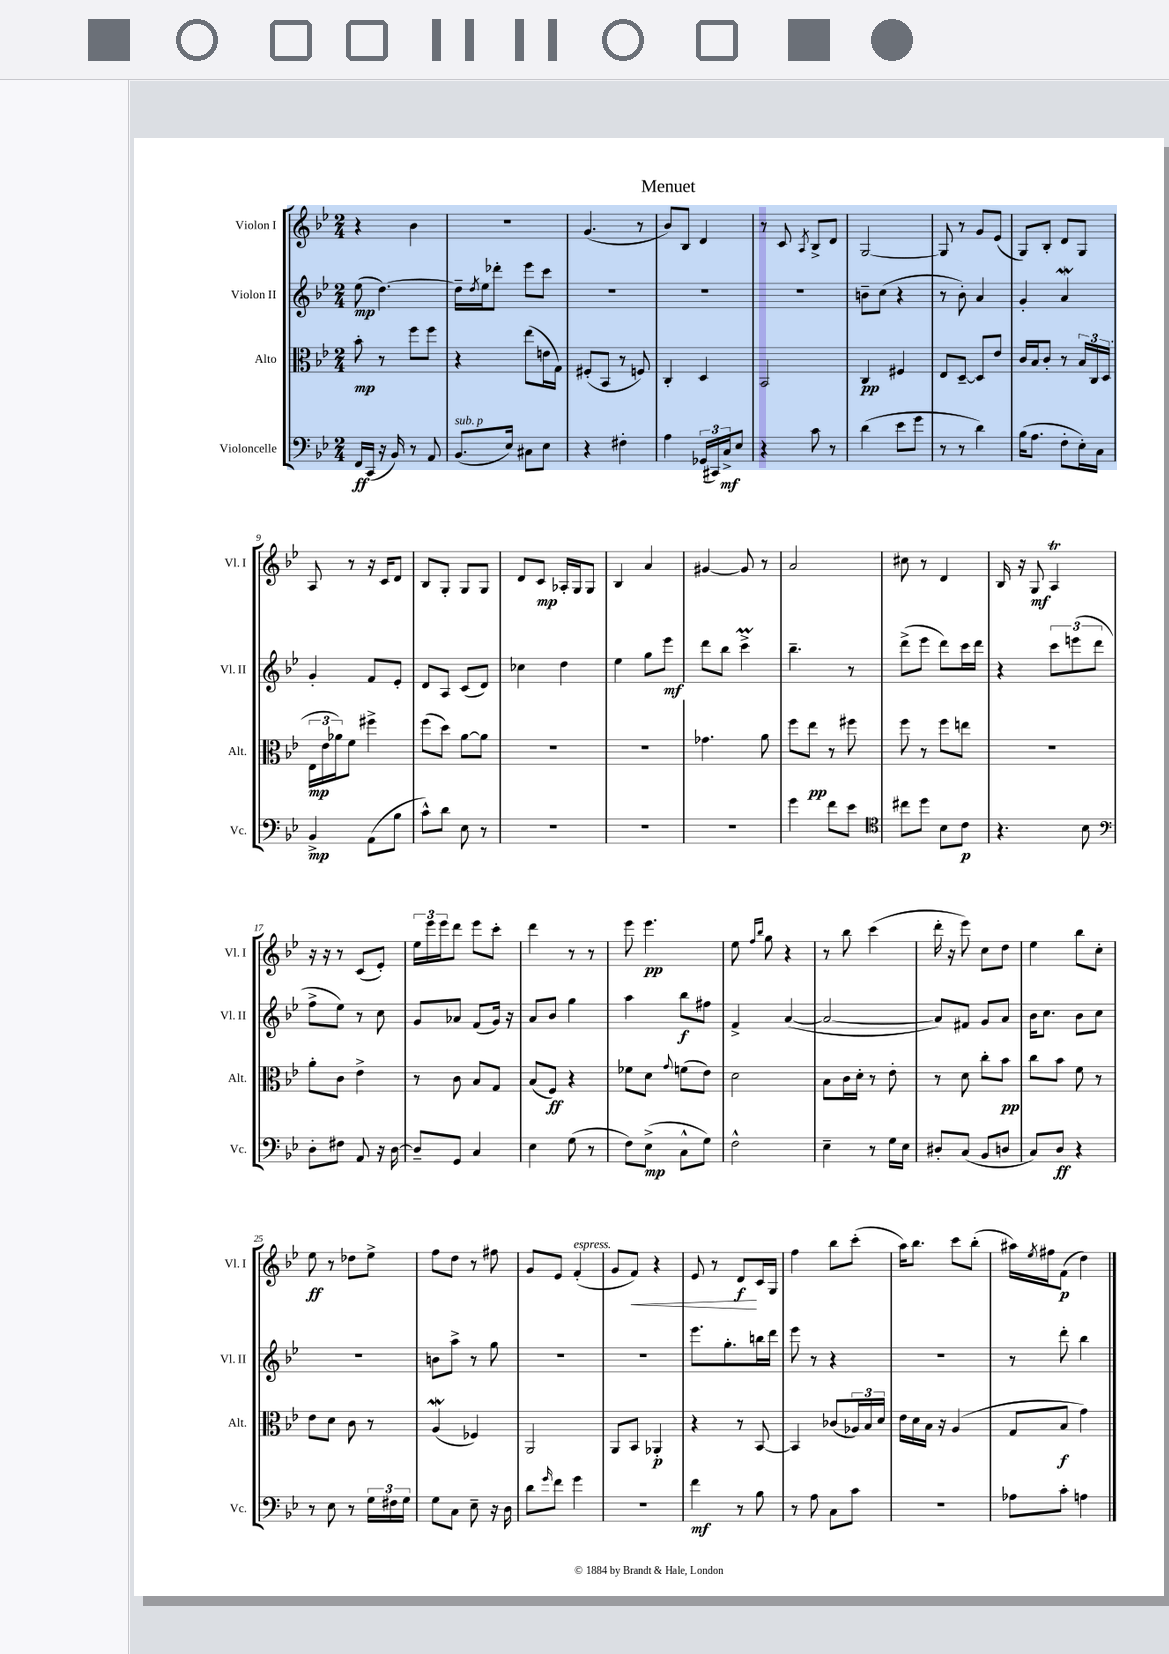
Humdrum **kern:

**kern	**dynam	**kern	**dynam	**kern	**dynam	**kern	**dynam
*part4	*part4	*part3	*part3	*part2	*part2	*part1	*part1
*staff4	*staff4	*staff3	*staff3	*staff2	*staff2	*staff1	*staff1
*I"Violoncelle	*	*I"Alto	*	*I"Violon II	*	*I"Violon I	*
*I'Vc.	*	*I'Alt.	*	*I'Vl. II	*	*I'Vl. I	*
*clefF4	*	*clefC3	*	*clefG2	*	*clefG2	*
*k[b-e-]	*	*k[b-e-]	*	*k[b-e-]	*	*k[b-e-]	*
*M2/4	*	*M2/4	*	*M2/4	*	*M2/4	*
=1	=1	=1	=1	=1	=1	=1	=1
16FF/LL	ff	8b-'\	mp	(8ee-\	mp	4r	.
(16CC/JJ	.	.	.	.	.	.	.
16r	.	8r	.	[4.dd\)	.	.	.
16BB-/)	.	.	.	.	.	.	.
8r	.	8ff\L	.	.	.	4b-\	.
8AA/	.	8ff\J	.	.	.	.	.
=2	=2	=2	=2	=2	=2	=2	=2
!LO:TX:a:i:t=sub. p	!	!	!	!	!	!	!
(8.BB-/L	.	4r	.	16dd~\LL]	.	2r	.
.	.	.	.	8qdd/	.	.	.
.	.	.	.	16ee-\J	.	.	.
.	.	.	.	8ddd-X'\J	.	.	.
16E-/Jk)	.	.	.	.	.	.	.
8C#X\L	.	(8ee-\L	.	8eee-\L	.	.	.
8E-\J	.	16en\L	.	8ccc\J	.	.	.
.	.	16G\JJ)	.	.	.	.	.
=3	=3	=3	=3	=3	=3	=3	=3
4r	.	(8F#X'/L	.	2r	.	(4.g/	.
.	.	8BB-/J	.	.	.	.	.
4F#X'\	.	8r	.	.	.	.	.
.	.	8Fn/)	.	.	.	8r	.
=4	=4	=4	=4	=4	=4	=4	=4
4A\	.	4C'/	.	2r	.	8b-/L)	.
.	.	.	.	.	.	8B-/J	.
(24GG-X/LL	.	4D/	.	.	.	4d/	.
24CC#X/)	.	.	.	.	.	.	.
24C^/J	mf	.	.	.	.	.	.
8E-/J	.	.	.	.	.	.	.
=5	=5	=5	=5	=5	=5	=5	=5
4r	.	2BB-/	.	2r	.	8r	.
.	.	.	.	.	.	8c/	.
.	.	.	.	.	.	8qA/	.
8c\	.	.	.	.	.	8B-^/L	.
8r	.	.	.	.	.	8d/J	.
=6	=6	=6	=6	=6	=6	=6	=6
(4d\	.	4C/	pp	8bn~\L	.	[2G/	.
.	.	.	.	(8cc\J	.	.	.
8e-\L	.	4F#X/	.	4r	.	.	.
8g\J	.	.	.	.	.	.	.
=7	=7	=7	=7	=7	=7	=7	=7
8r	.	8E-/L	.	8r	.	8G/]	.
8r	.	[8D~/J	.	8b-'\)	.	8r	.
4d\)	.	8D/L]	.	4a/	.	8g/L	.
.	.	8e-/J	.	.	.	(8e-/J	.
=8	=8	=8	=8	=8	=8	=8	=8
(16B-\KL	.	16c/LL	.	4g'/	.	8G/L)	.
8.A\J	.	16B-/J	.	.	.	.	.
.	.	8c'/J	.	.	.	8B-'/J	.
8F'\L	.	8r	.	4aW/	.	8d/L	.
16E-'\L)	.	24B-/LL	.	.	.	8G/J	.
.	.	24C/	.	.	.	.	.
16C\JJ	.	.	.	.	.	.	.
.	.	(24D/JJ	.	.	.	.	.
!!LO:LB:g=z
=9	=9	=9	=9	=9	=9	=9	=9
4BB-^/	mp	24E-\LL	mp	4g'/	.	8A/	.
.	.	24e-\	.	.	.	.	.
.	.	24a-X\J)	.	.	.	.	.
.	.	8f\J	.	.	.	8r	.
(8AA\L	.	4ff#X^\	.	8f/L	.	16r	.
.	.	.	.	.	.	16c/KL	.
8B-\J	.	.	.	8e-'/J	.	8d/J	.
=10	=10	=10	=10	=10	=10	=10	=10
8c^^\L)	.	(8ff\L	.	8d/L	.	8B-/L	.
8d\J	.	8dd\J)	.	8A/J	.	8G'/J	.
8E-\	.	[8a\L	.	(8c/L	.	8G/L	.
8r	.	8a\J]	.	8d/J)	.	8G/J	.
=11	=11	=11	=11	=11	=11	=11	=11
2r	.	2r	.	4cc-X\	.	8d/L	.
.	.	.	.	.	.	8c/J	mp
.	.	.	.	4dd\	.	16A-X'/LL	.
.	.	.	.	.	.	16G/J	.
.	.	.	.	.	.	8G/J	.
=12	=12	=12	=12	=12	=12	=12	=12
2r	.	2r	.	4ee-\	.	4B-/	.
.	.	.	.	8gg\L	.	4a/	.
.	.	.	.	8eee-\J	mf	.	.
=13	=13	=13	=13	=13	=13	=13	=13
2r	.	4.g-X\	.	8ddd\L	.	[4g#X/	.
.	.	.	.	8bb-\J	.	.	.
.	.	.	.	4cccM^\	.	8g#/]	.
.	.	8a\	.	.	.	8r	.
=14	=14	=14	=14	=14	=14	=14	=14
4g\	.	8ff\L	.	4.bb-~\	.	2a/	.
.	.	8ee-\J	pp	.	.	.	.
8f\L	.	8r	.	.	.	.	.
8e-\J	.	8ff#X\	.	8r	.	.	.
=15	=15	=15	=15	=15	=15	=15	=15
*clefC4	*	*	*	*	*	*	*
8cc#X\L	.	8ff\	.	(8ddd^\L	.	8cc#X\	.
8dd\J	.	8r	.	8eee-\J	.	8r	.
8B-\L	.	8ff\L	.	8ddd\L)	.	4d/	.
8c\J	p	8een\J	.	16ccc\L	.	.	.
.	.	.	.	16ddd\JJ	.	.	.
=16	=16	=16	=16	=16	=16	=16	=16
4.r	.	2r	.	4r	.	16B-/	.
.	.	.	.	.	.	16r	.
.	.	.	.	.	.	8G/	mf
.	.	.	.	12ccc\L	.	4At/	.
.	.	.	.	(12eeen\	.	.	.
8B-\	.	.	.	.	.	.	.
.	.	.	.	12ddd\J	.	.	.
!!LO:LB:g=z
=17	=17	=17	=17	=17	=17	=17	=17
*clefF4	*	*	*	*	*	*	*
8D'\L	.	8a'\L	.	8ff^\L	.	16r	.
.	.	.	.	.	.	16r	.
8F#X\J	.	8c\J	.	8ee-\J)	.	8r	.
8AA/	.	4e-^\	.	8r	.	(8c/L	.
16r	.	.	.	8cc\	.	8e-'/J)	.
[16D\	.	.	.	.	.	.	.
=18	=18	=18	=18	=18	=18	=18	=18
8D~/L]	.	8r	.	8g/L	.	24ee-\LL	.
.	.	.	.	.	.	24eee-\	.
.	.	.	.	.	.	24eee-\J	.
8GG/J	.	8c\	.	8a-X/J	.	8ddd\J	.
4C/	.	8B-/L	.	(8f/L	.	8eee-\L	.
.	.	8G/J	.	16g/Jk)	.	8ccc'\J	.
.	.	.	.	16r	.	.	.
=19	=19	=19	=19	=19	=19	=19	=19
4E-\	.	(8B-/L	.	8a/L	.	4ddd\	.
.	.	8F/J)	ff	8b-/J	.	.	.
(8G\	.	4r	.	4gg\	.	8r	.
8r	.	.	.	.	.	8r	.
=20	=20	=20	=20	=20	=20	=20	=20
8F\L)	.	8f-X\L	.	4aa\	.	8eee-\	.
(8E-^\J	mp	8d\J	.	.	.	4.eee-\	pp
.	.	8qqg/	.	.	.	.	.
8C^^\L	.	(8fn\L	.	8bb-\L	f	.	.
8G\J)	.	8e-\J)	.	8ff#X\J	.	.	.
=21	=21	=21	=21	=21	=21	=21	=21
2F^^\	.	2d\	.	4f^/	.	8ee-\	.
.	.	.	.	.	.	16qqff/LL	.
.	.	.	.	.	.	16qqbb-/JJ	.
.	.	.	.	.	.	8gg\	.
.	.	.	.	([4a/	.	4r	.
=22	=22	=22	=22	=22	=22	=22	=22
4E-~\	.	8B-\L	.	2a/_	.	8r	.
.	.	16c\L	.	.	.	8bb-\	.
.	.	16d'\JJ	.	.	.	.	.
8r	.	8r	.	.	.	(4ccc\	.
16G\LL	.	8e-'\	.	.	.	.	.
16E-\JJ	.	.	.	.	.	.	.
=23	=23	=23	=23	=23	=23	=23	=23
8D#X'/L	.	8r	.	8a/L])	.	16ddd'\	.
.	.	.	.	.	.	16r	.
(8C/J	.	8d\	.	8f#X/J	.	8eee-\)	.
8BB-/L	.	8cc'\L	.	8g/L	.	8cc\L	.
8Dn/J	.	8b-\J	pp	8a/J	.	8dd\J	.
=24	=24	=24	=24	=24	=24	=24	=24
8C/L)	.	8cc\L	.	16b-\KL	.	4ee-\	.
.	.	.	.	8.cc\J	.	.	.
8D/J	ff	8b-\J	.	.	.	.	.
4r	.	8f\	.	8b-\L	.	8bb-\L	.
.	.	8r	.	8cc\J	.	8cc'\J	.
!!LO:LB:g=z
=25	=25	=25	=25	=25	=25	=25	=25
8r	.	8e-\L	.	2r	.	8ee-\	ff
8E-\	.	8d\J	.	.	.	8r	.
8r	.	8c\	.	.	.	8dd-X\L	.
24G\LL	.	8r	.	.	.	8ee-^\J	.
24F#X\	.	.	.	.	.	.	.
24G\JJ	.	.	.	.	.	.	.
=26	=26	=26	=26	=26	=26	=26	=26
8G\L	.	(4AW/	.	8bn\L	.	8ff\L	.
8C\J	.	.	.	8aa^\J	.	8dd\J	.
8E-~\	.	4F-X/)	.	8r	.	8r	.
16r	.	.	.	8gg\	.	8ff#X\	.
16D\	.	.	.	.	.	.	.
=27	=27	=27	=27	=27	=27	=27	=27
8d\L	.	2AA/	.	2r	.	8g/L	.
16qqg/	.	.	.	.	.	.	.
8f\J	.	.	.	.	.	8e-/J	.
!	!	!	!	!	!	!LO:TX:a:i:t=espress.	!
4g\	.	.	.	.	.	(4f'/	.
=28	=28	=28	=28	=28	=28	=28	=28
2r	.	8AA/L	.	2r	.	8g/L	.
!	!	!	!	!	!	!	!LO:HP:b
.	.	8BB-/J	.	.	.	8f/J)	<
.	.	4AA-X'/	p	.	.	4r	.
=29	=29	=29	=29	=29	=29	=29	=29
4f\	mf	4r	.	8.eee-\L	.	8e-/	.
.	.	.	.	.	.	8r	.
.	.	.	.	8.gg'\	.	.	.
8r	.	8r	.	.	.	8d/L	f
8B-\	.	[8BB-/	.	16bbn\L	.	16c/L	[
.	.	.	.	16ddd\JJ	.	16G/JJ	.
=30	=30	=30	=30	=30	=30	=30	=30
8r	.	4BB-/]	.	8eee-\	.	4ff\	.
8A\	.	.	.	8r	.	.	.
8C\L	.	(8c-X/L	.	4r	.	8bb-\L	.
8c\J	.	24A-X/L)	.	.	.	(8ccc'\J	.
.	.	24B-/	.	.	.	.	.
.	.	24d/JJ	.	.	.	.	.
=31	=31	=31	=31	=31	=31	=31	=31
2r	.	16e-\LL	.	2r	.	16aa\KL)	.
.	.	16d\	.	.	.	8.bb-\J	.
.	.	16B-\JJ	.	.	.	.	.
.	.	16r	.	.	.	.	.
.	.	(4A/	.	.	.	8ccc\L	.
.	.	.	.	.	.	(8bb-'\J	.
=32	=32	=32	=32	=32	=32	=32	=32
8A-X\L	.	8G/L	.	8r	.	16aa#X\LL)	.
.	.	.	.	.	.	8qee-/	.
.	.	.	.	.	.	16ff#X\J	.
8c'\J	.	8B-/J	f	8ddd'\	.	(8f\J	p
4An\	.	4g\)	.	4bb-\	.	4dd\)	.
==	==	==	==	==	==	==	==
*-	*-	*-	*-	*-	*-	*-	*-
